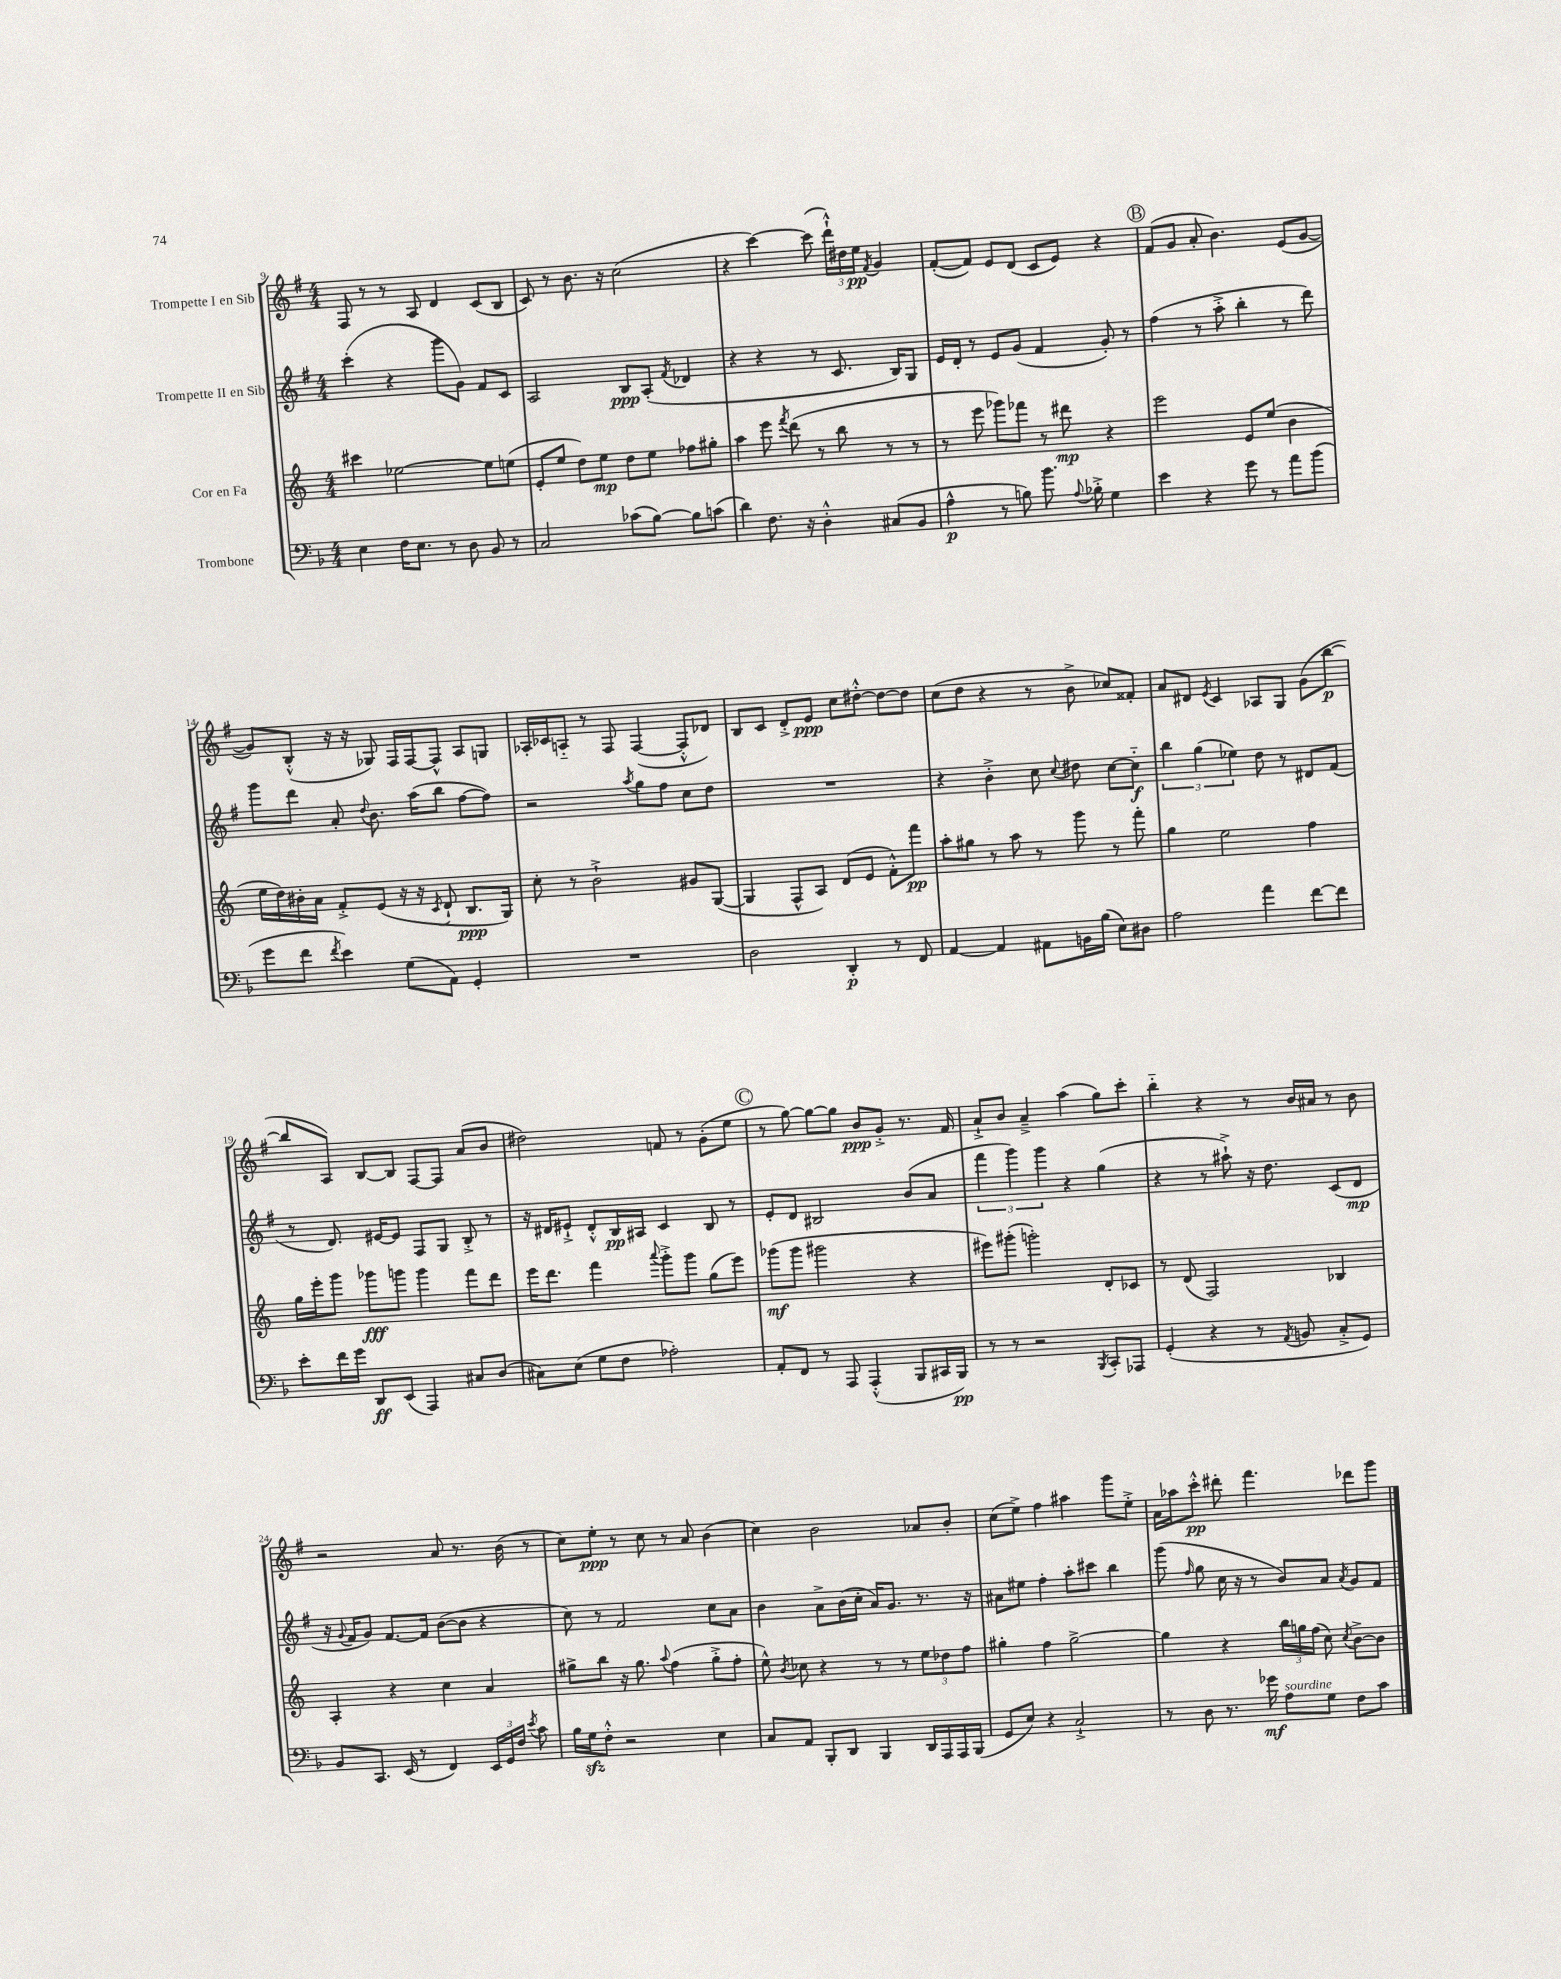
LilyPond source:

<<
\new StaffGroup <<
\new Staff = "s0" \with { instrumentName = "Trompette I en Sib" } {
    \clef treble \key g \major \numericTimeSignature \time 4/4
    \autoBeamOff fis8 r8 r8 a8 d'4 c'8[( b8] |
    c'8) r8 b'8. r16 c''2( |
    r4 c'''4~) c'''8( \tuplet 3/2 { d'''16[-!-^) dis''16 e''16]\pp } \acciaccatura { fis'8 } g'4 |
    fis'8[~-.( fis'8]) e'8[ d'8]( c'8[ e'8]) r4 |
    \mark \markup { \circle "B" } fis'8[( g'8] a'8-. b'4.) e'8[( g'8]~ |
    g'8[) b8]-.-^( r16 r16 ges8) fis16[ fis16~ fis8]-^ a8[ g8] |
    aes16[-. ces'16 a8]-_ r8 fis8 fis4~( fis8[-.-^ des'8]) |
    b8[ c'8] d'8[-.-> e'8]\ppp c''8[ dis''8]~-.-^ dis''8[~ dis''8] |
    c''8[( d''8] r4 r8 b'8-> ces''8[) fisis'8]-. |
    a'8[ dis'8] \acciaccatura { e'8 } c'4 aes8[ g8] g'8[( b''8]~\p |
    b''8[ a8]) b8[~ b8] fis8[~ fis8] a'8[( b'8] |
    dis''2) f'8 r8 g'8[-.( e''8] |
    \mark \markup { \circle "C" } r8 g''8~) g''8[~ g''8] b'8[\ppp g'8]-.-> r8. fis'16 |
    a'8[-!-> b'8] a'4---> a''4( g''8[) c'''8]-. |
    b''4-_ r4 r8 b'16[ ais'16] r8 b'8 |
    r2 a'8 r8. b'16( r8 |
    c''8[) e''8]-.\ppp r8 c''8 r8 a'8 b'4( |
    c''4) b'2 aes'8[ b'8]-. |
    c''8[( e''8]->) fis''4 ais''4 g'''8[ e''8]-.-> |
    a'16[ aes''16 c'''8]-.-^\pp dis'''8-. fis'''4. des'''8[ g'''8] \bar "|." |
}
\new Staff = "s1" \with { instrumentName = "Trompette II en Sib" } {
    \clef treble \key g \major \numericTimeSignature \time 4/4
    \autoBeamOff c'''4-.( r4 g'''8[ g'8]) fis'8[ c'8] |
    a2 b8[\ppp a8]-.( \acciaccatura { fis'8 } des'4 |
    r4 r4 r8 c'8. b16[) g8] |
    e'16[ d'16]-. r8 e'8[ g'8]( fis'4 g'8-.) r8 |
    \mark \markup { \circle "B" } fis''4( r8 a''8-.-> b''4-. r8 d'''8) |
    g'''8[ d'''8] a'8-. \appoggiatura { d''8 } b'8. a''16[( b''8] fis''8[~ fis''8]) |
    r2 \acciaccatura { a''8 } g''8[ fis''8] c''8[ d''8] |
    R1 |
    r4 b'4-.-> c''8 \appoggiatura { c''8 } dis''8 c''8[~ c''8]-_\f |
    \tuplet 3/2 { b''4 g''4( ees''4) } d''8 r8 dis'8[ fis'8]( |
    r8 d'8.) eis'16[~ eis'8] fis8[ g8] b8-.-> r8 |
    r16 dis'16[ eis'8]-!-> dis'8[-.-^ b16\pp ais16] c'4 b8 r8 |
    \mark \markup { \circle "C" } e'8[-. d'8] bis2 b'8[( a'8] |
    \tuplet 3/2 { fis'''4 g'''4) g'''4 } r4 g''4( |
    r4 r8 ais''8-!->) r16 d''8. c'8[( d'8]\mp |
    r16 \appoggiatura { g'8 } fis'16[ g'8]) fis'8.[~ fis'16] b'8[~( b'8] r4 |
    c''8) r8 fis'2 c''8[ a'8] |
    b'4 a'8[-> b'16( c''16]-. a'16[) g'8.] r8. r16 |
    ais'8[ eis''8] fis''4-. a''8[-. cis'''8] b''4 |
    g'''8( \grace { fis''16 } g''8 c''16 r16 r8 b'8[) a'8] \acciaccatura { a'8 } g'8[ fis'8] \bar "|." |
}
\new Staff = "s2" \with { instrumentName = "Cor en Fa" } {
    \clef treble \key c \major \numericTimeSignature \time 4/4
    \autoBeamOff cis'''4 ees''2~ ees''8[ e''8]( |
    e'8[-. e''8] d''8[) e''8]\mp d''8[ e''8] fes''8[ gis''8]-. |
    a''4 e'''8 \acciaccatura { f'''8 } d'''8( r8 b''8 r8 r8 |
    r8 e'''8 ges'''8[) fes'''8] r8 dis'''8\mp r4 |
    \mark \markup { \circle "B" } e'''2 e'8[ e''8]( b'4 |
    e''16[ d''16) bis'16-. a'16] f'8[-.-> e'8]( r16 r16 \acciaccatura { c'8 } d'8-! b8.[\ppp g16]) |
    c''8-. r8 b'2-!-> gis'8[ g8]~( |
    g4 f8[-^ a8]) d'8[( e'8] f'8[-.-^) f'''8]\pp |
    a''8[-. gis''8] r8 a''8 r8 g'''8 r8 f'''8-. |
    g''4 e''2 f''4 |
    g''16[ e'''16-. g'''8] ges'''8[\fff g'''8] g'''4 f'''8[ d'''8] |
    e'''16[ d'''8.] f'''4 \appoggiatura { a'''8 } g'''8[-.-> g'''8] g''8[( e'''8]) |
    \mark \markup { \circle "C" } ges'''8[\mf( ges'''8] gis'''2 r4 |
    eis'''8[) gis'''8]-.( g'''2-.) d'8[-. ces'8] |
    r8 d'8( f2) bes4 |
    a4-. r4 c''4 a'4 |
    gis''8[-> b''8] r16 gis''8. \appoggiatura { a''8 } f''4( gis''8[-.-> f''8]-. |
    e''8-^) \acciaccatura { b'8 } ces''8 r4 r8 r8 \tuplet 3/2 { e''8[ des''8 f''8] } |
    gis''4-. f''4 gis''2~-> |
    gis''4 r4 \tuplet 3/2 { b''16[ g''16 f''16]( } c''8) \acciaccatura { c''8 } b'8[~-> b'8] \bar "|." |
}
\new Staff = "s3" \with { instrumentName = "Trombone" } {
    \clef bass \key f \major \numericTimeSignature \time 4/4
    \autoBeamOff e4 f16[ e8.] r8 d8 bes,8 r8 |
    c2 ces'8[( bes8]~) bes8[ c'8]( |
    d'4) f8. r16 d4-.-^ cis8[( bes,8] |
    a4-^\p r8 b8) bes'8. \appoggiatura { a8 } bes16-.-> g4 |
    \mark \markup { \circle "B" } e'4 r4 g'8 r8 a'8[ bes'8]( |
    g'8[ f'8] \acciaccatura { f'8 } e'4) g8[( a,8]) g,4-. |
    R1 |
    d2 d,4-.\p r8 f,8 |
    a,4~ a,4 ais,8[ b,16 bes16]( e8[) dis8] |
    a2 a'4 f'8[~ f'8] |
    e'8[-. f'16 g'16] d,8[\ff e,8]( a,,4) cis8[ d8]( |
    cis8[) e8]( g8[ f8] aes2-.) |
    \mark \markup { \circle "C" } a,8[-. f,8] r8 a,,8 a,,4-.-^( bes,,8[ cis,16 bes,,16]\pp) |
    r8 r8 r2 \acciaccatura { bes,,8 } c,8[-. aes,,8] |
    g,4-.( r4 r8 \acciaccatura { a,8 } b,8 c8[-.-> g,8]) |
    bes,8[ c,8.] e,16( r8 f,4) \tuplet 3/2 { e,16[ g,16 f16] } \acciaccatura { e'8 } c'8 |
    bes16[ g16\sfz f8]-.-^ r2 e4 |
    c8[ a,8] bes,,8[-. d,8] bes,,4 d,16[ a,,16 a,,16 bes,,16]( |
    g,8[ e8]) r4 c2-!-> |
    r8 d8 r8. ges'16\mf a8[^\markup { \italic "sourdine" } g8] f8[ c'8] \bar "|." |
}
>>
>>
\layout { \context { \Score currentBarNumber = #9 } }
